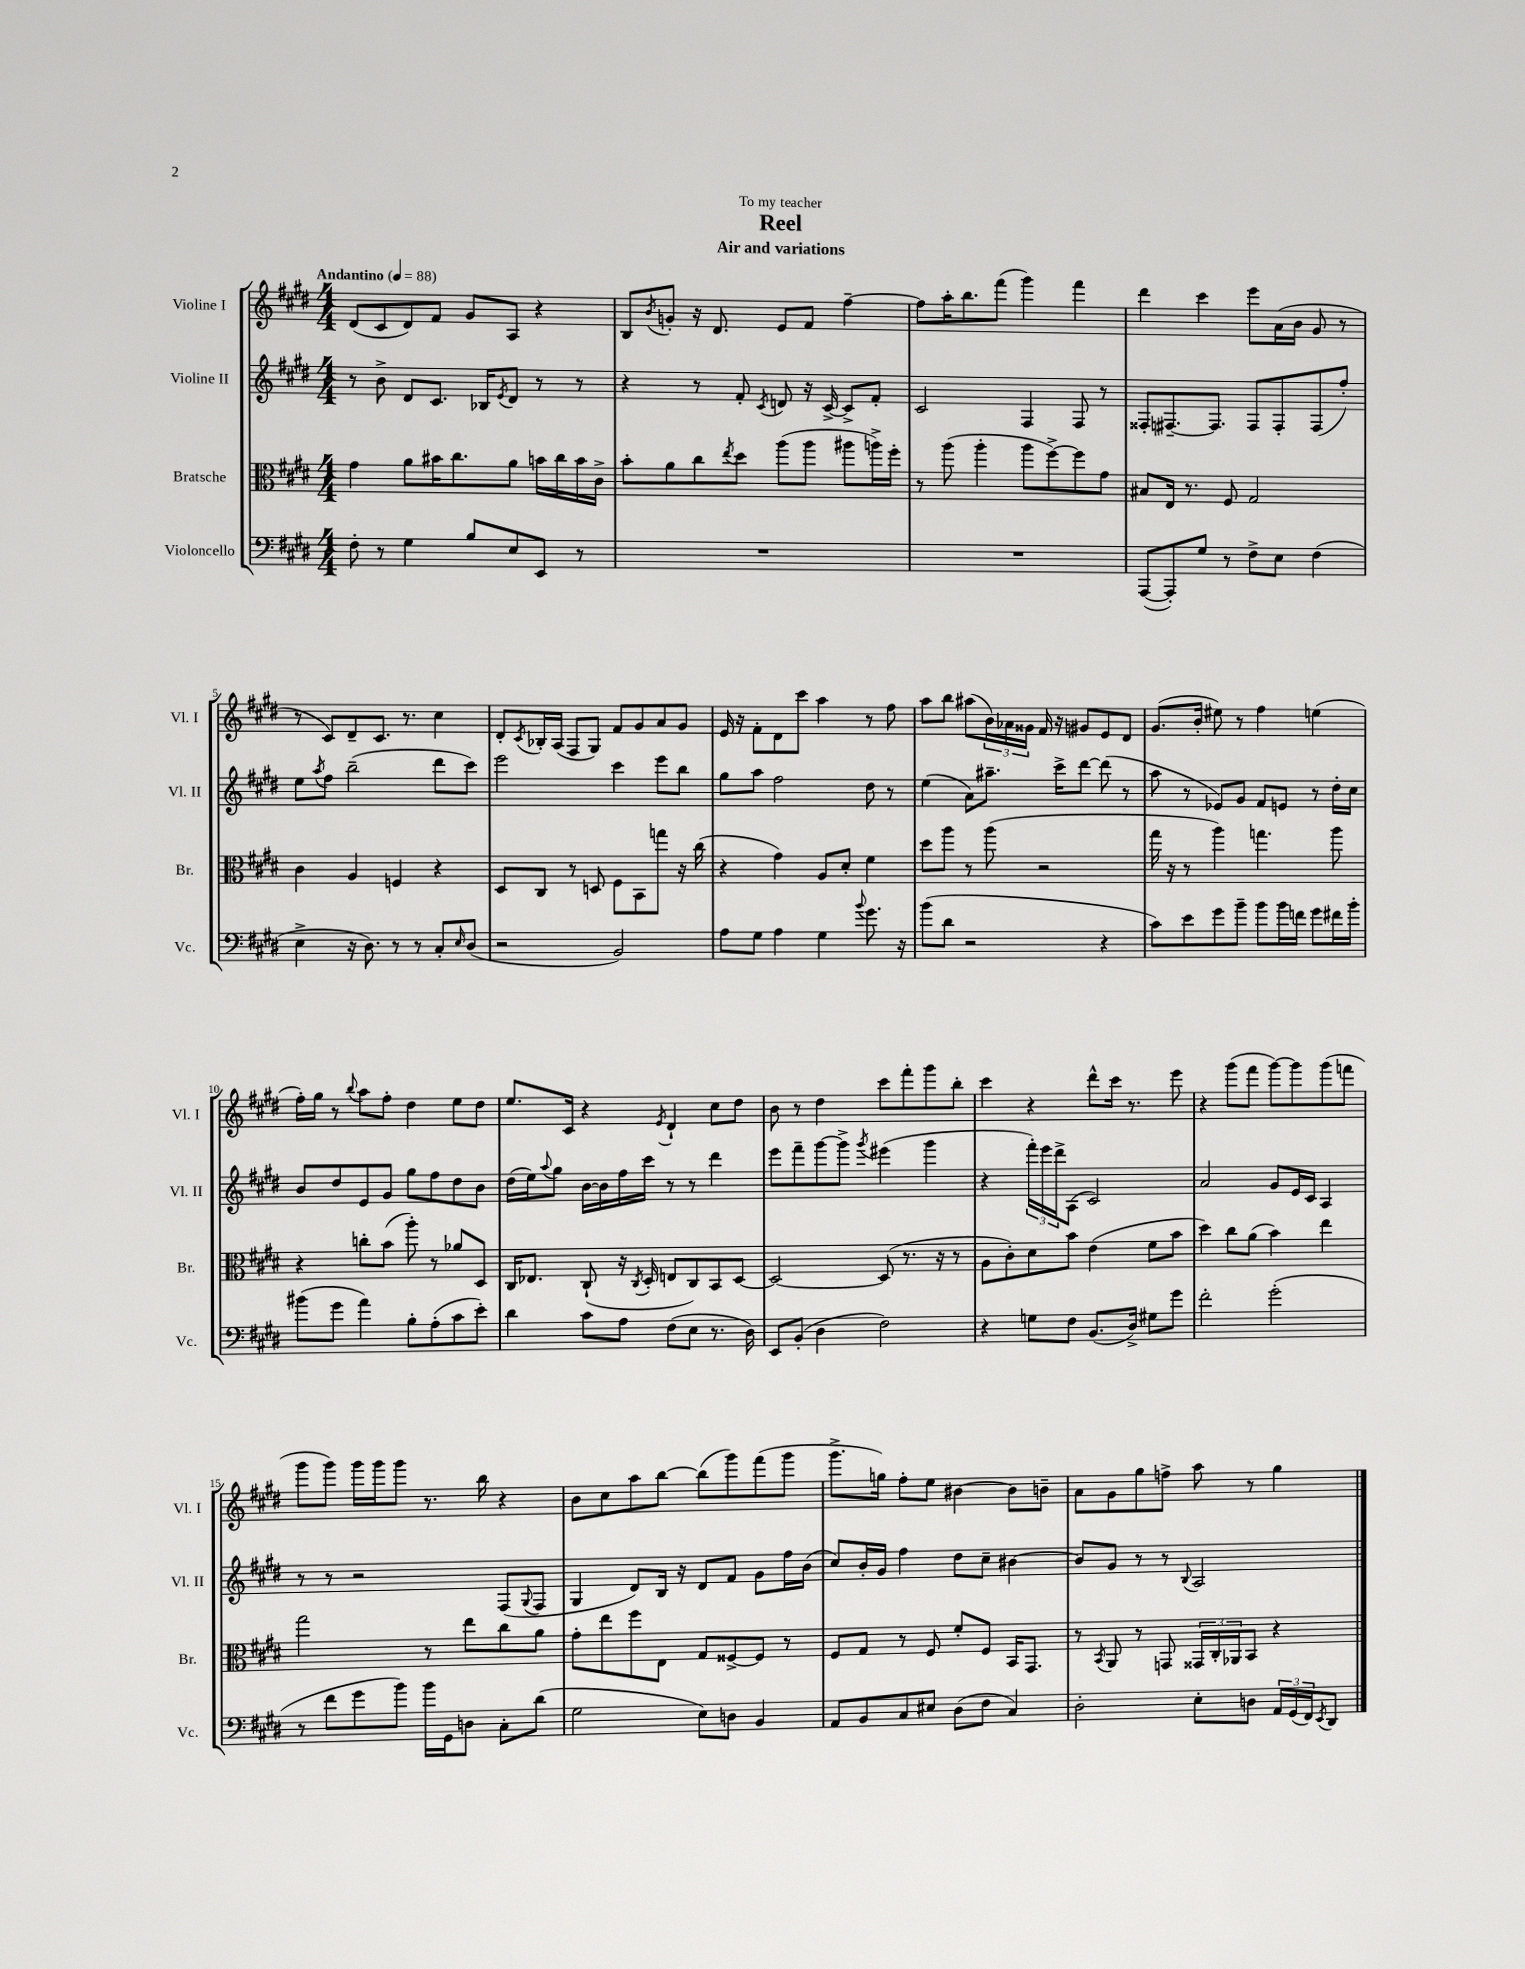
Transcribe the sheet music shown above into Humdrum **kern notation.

**kern	**kern	**kern	**kern
*staff4	*staff3	*staff2	*staff1
*clefF4	*clefC3	*clefG2	*clefG2
*k[f#c#g#d#]	*k[f#c#g#d#]	*k[f#c#g#d#]	*k[f#c#g#d#]
*M4/4	*M4/4	*M4/4	*M4/4
*MM88	*MM88	*MM88	*MM88
8F#'	4g#	8r	(8d#
8r	.	8b^	8c#
4G#	8a	8d#	8d#)
.	16b#	8.c#	8f#
.	8.cc#	.	.
8B	.	.	8g#
.	.	16B-	.
.	.	8qe	.
8E	8a	8d#	8A
8EE	16b	8r	4r
.	16cc#	.	.
8r	16b	8r	.
.	16c#^	.	.
=	=	=	=
1r	8b'	4r	8B
.	.	.	8qb
.	8a	.	8g'
.	8cc#	8r	16r
.	.	.	8.d#
.	8qee	.	.
.	8dd#	8f#'	.
.	.	8qc#	.
.	(8aa	8d	8e
.	8aa	16r	8f#
.	.	[16c#^	.
.	8aa#	8c#^]	[4ff#~
.	16aa^)	8f#'	.
.	16ff#'	.	.
=	=	=	=
1r	8r	2c#	8ff#]
.	(8aa	.	16aa'
.	.	.	8.bb
.	4aa'	.	.
.	.	.	(8fff#
.	8aa	4F#	4ggg#)
.	[8ff#^)	.	.
.	8ff#]	8F#	4fff#
.	8g#	8r	.
=	=	=	=
([8AAA	8B#	8F##'	4ddd#
8AAA'])	16E	[8.F#~	.
.	8.r	.	.
8G#	.	.	4ccc#
.	.	8.F#]	.
8r	8F#	.	.
8F#^	2G#	8F#	8eee
8E	.	8F#'	(16a
.	.	.	16b
(4F#	.	(8F#	8g#
.	.	8ff#')	8r
=	=	=	=
4E^	4c#	8ee	8r
.	.	8qaa	.
.	.	8ff#	8c#)
16r	4A	(2bb~	8d#~
8.D#)	.	.	.
.	.	.	8.c#
8r	4F	.	.
.	.	.	8.r
8r	.	.	.
8C#'	4r	8ddd#	4cc#
16qqE	.	.	.
(8D#	.	8ccc#)	.
=	=	=	=
2r	8D#	2eee	8d#'
.	.	.	8qc#
.	8C#	.	16B-'
.	.	.	(16A
.	8r	.	8F#
.	8D	.	8G#)
2BB)	8F#	4ccc#	8f#
.	8BB	.	8g#
.	8gg	8eee	8a
.	16r	8bb	8g#
.	(16cc#	.	.
=	=	=	=
8A	4r	8gg#	16e
.	.	.	16r
8G#	.	8aa	8f#'
4A	4g#)	2ff#	8d#
.	.	.	8ccc#
4G#	8A	.	4aa
.	8d#'	.	.
8qqb	.	.	.
8.g#	4f#	8dd#	8r
.	.	8r	8ff#
16r	.	.	.
=	=	=	=
(8b	8dd#	(4ee	8aa
8d#	8aa	.	8bb
2r	8r	8a)	(8aa#
.	(8aa	8.aa#~	24b)
.	.	.	24a-
.	.	.	24g##
.	2r	.	16f#
.	.	16ccc#^	16r
.	.	[8ddd#	8g#
4r	.	(8ddd#]	8e
.	.	8r	8d#
=	=	=	=
8c#)	16gg#	8aa	(8.g#
.	16r	.	.
8e	8r	8r	.
.	.	.	16b'
8g#	4aa)	8e-)	8ee#)
8b~	.	8g#	8r
8b	4.gg	8f#	4ff#
16b	.	8e	.
16f	.	.	.
8g#	.	8r	(4ee
16f#	8aa	16dd#'	.
16b'	.	16cc#	.
=	=	=	=
(8b#	4r	8b	16ff#')
.	.	.	16gg#
8g#	.	8dd#	8r
.	.	.	8qqbb
4a)	8cc'	8e	8aa
.	(8b	8g#	8ff#'
8B'	8aa')	8gg#	4dd#
(8A'	8r	8ff#	.
8c#	8a-	8dd#	8ee
8e')	8D#	8b	8dd#
=	=	=	=
4d#	16C#	(16dd#	8.ee
.	8.E-	16ee)	.
.	.	8qqaa	.
.	.	8gg#	.
.	.	.	16c#
8c#	(8C#`	[16b	4r
.	.	16b]	.
8A	16r	16ff#	.
.	8qC#	.	.
.	16D#'	16ccc#	.
.	.	.	8qe
(8F#	8E	8r	4d#`
8E	8C#)	8r	.
8.r	8BB	4ddd#	8cc#
.	[8D#	.	8dd#
16D#)	.	.	.
=	=	=	=
8EE	2D#_	8eee	8b
(8BB'	.	8fff#~	8r
4D#	.	[8ggg#	4dd#
.	.	8ggg#^]	.
.	.	8qggg#	.
2F#)	(8D#]	(4eee#	8ccc#
.	8.r	.	8fff#'
.	.	4ggg#	8ggg#
.	16r	.	.
.	8r	.	8bb'
=	=	=	=
4r	8A	4r	4ccc#
.	8c#')	.	.
8G	8d#	24fff#')	4r
.	.	24eee	.
.	.	24ddd#^	.
8F#	8b	(8A	.
(8.BB	(4e	2c#)	8ddd#^^
.	.	.	16ccc#
16D#^)	.	.	8.r
8G#	8f#	.	.
8g#	8b	.	8eee
=	=	=	=
2f#'	4dd#)	2a	4r
.	8cc#	.	(8ggg#
.	(8a	.	8fff#
(2g#'	4b)	8g#	[8ggg#)
.	.	16e	8ggg#]
.	.	16c#	.
.	4ee	4A	(8ggg#
.	.	.	8fff
=	=	=	=
8r	2gg#	8r	8ggg#
8f#	.	8r	8ggg#)
8g#	.	2r	16ggg#
.	.	.	16ggg#
8b)	.	.	8ggg#
16b	8r	.	8.r
16GG#	.	.	.
8D	8ee	.	.
.	.	.	16bb
8C#'	8cc#	(8F#	4r
.	.	8qqG#	.
(8d#	8a	8F#	.
=	=	=	=
2G#	8g#'	4G#	8b
.	8ee	.	8cc#
.	8ff#	8d#)	8aa
.	8E	16B	[8bb
.	.	16r	.
8E)	8G#	8d#	(8bb]
8D	[8F##^	8f#	8ggg#)
4BB	8F##]	8g#	(8fff#
.	8r	16ff#	8ggg#
.	.	(16b	.
=	=	=	=
8AA	8F#	8cc#)	8.ggg#^
8BB	8G#	16b'	.
.	.	16g#	16gg)
8C#	8r	4ff#	8ff#'
8E#	8F#	.	8ee
(8D#	8f#'	8dd#	[4b#
8F#	8F#	8cc#~	.
4C#)	16BB	[4b#	8b#]
.	8.GG#	.	.
.	.	.	8b~
=	=	=	=
2D#'	8r	8b#]	8a
.	8qBB	.	.
.	8AA	8g#	8g#
.	8r	8r	8gg#
.	8GG	8r	8ff^
.	.	8qqB	.
8E'	24GG##	2A	8aa
.	24C#'	.	.
.	24AA-	.	.
8D	8BB	.	8r
24AA	4r	.	4gg#
(24GG#	.	.	.
24FF#)	.	.	.
8qEE	.	.	.
8DD#	.	.	.
==	==	==	==
*-	*-	*-	*-
